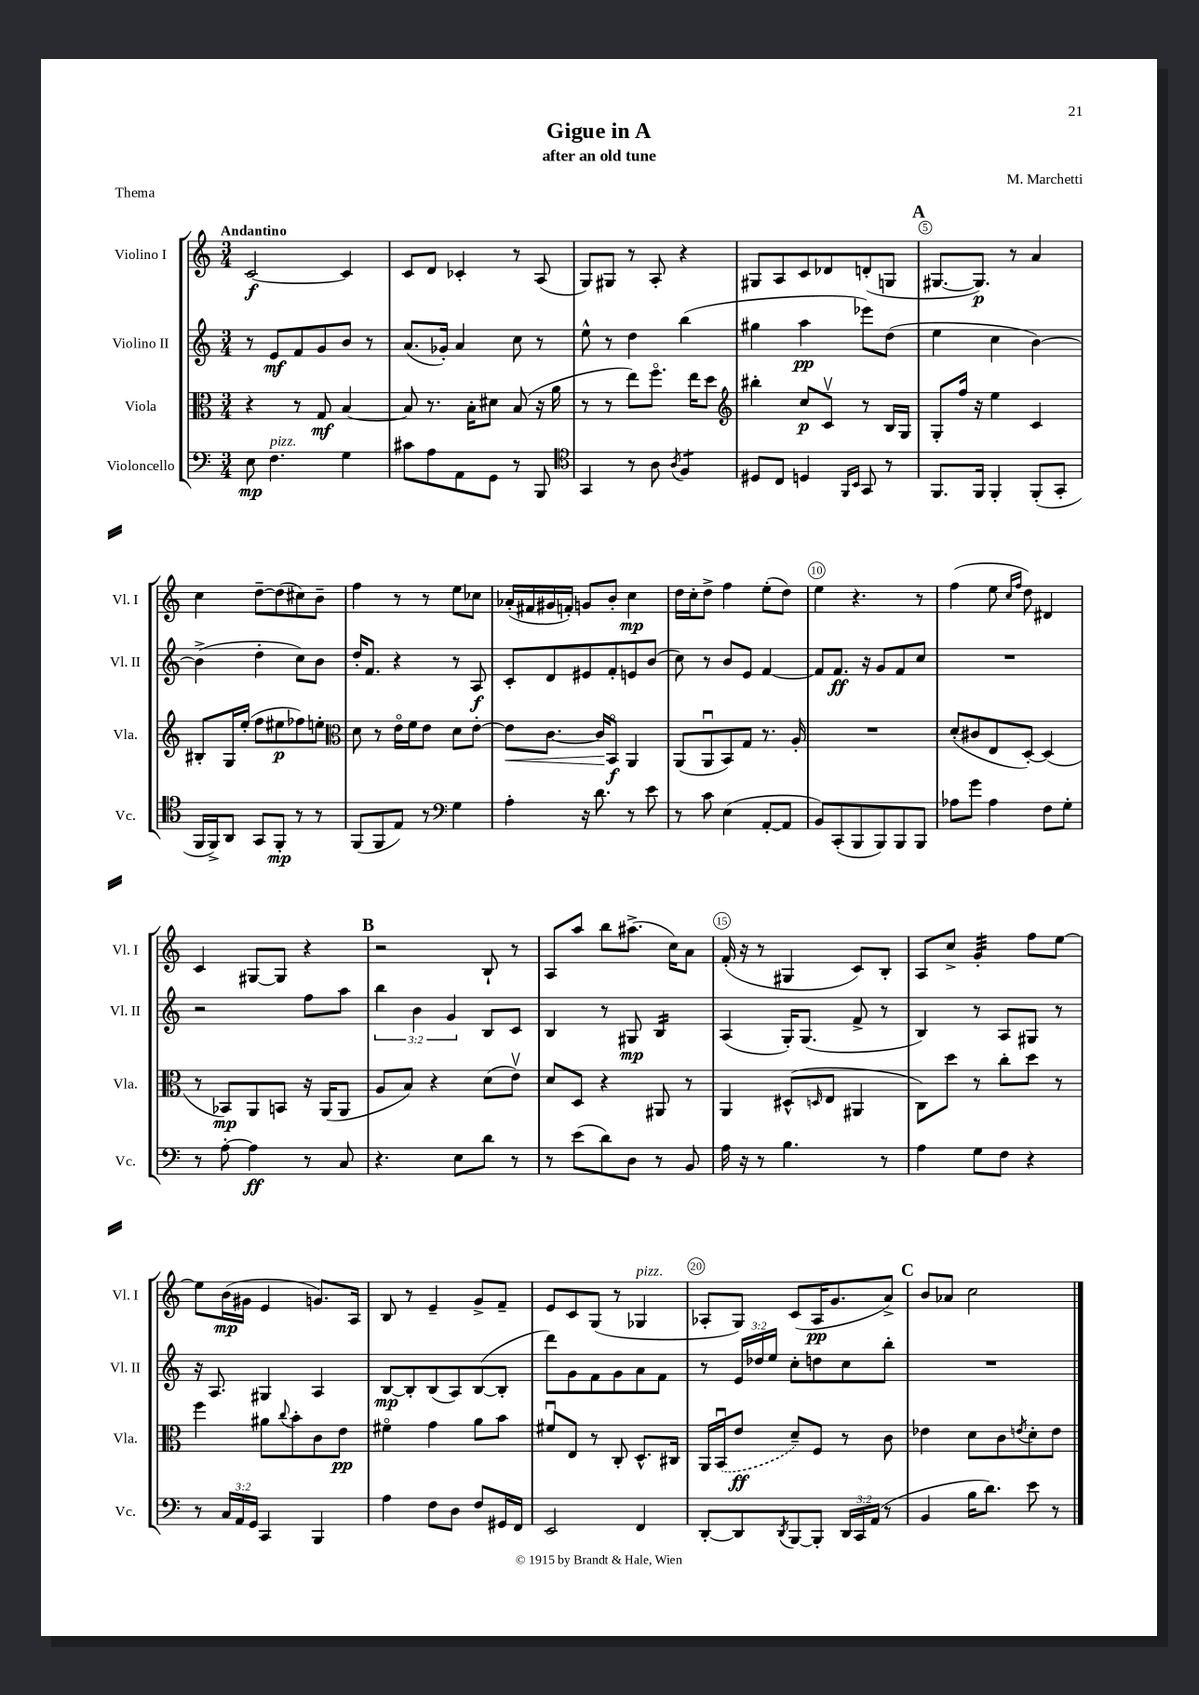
\header { title = "Gigue in A" composer = "M. Marchetti" subtitle = "after an old tune" piece = "Thema" }
<<
\new StaffGroup <<
\new Staff = "s0" \with { instrumentName = "Violino I" shortInstrumentName = "Vl. I" } {
    \clef treble \key c \major \numericTimeSignature \time 3/4 \tempo "Andantino"
    c'2~\f c'4 |
    c'8 d'8 ces'4-. r8 a8( |
    g8) gis8 r8 a8-. r4 |
    gis8 a8 c'8 des'8 d'8-.( g8 |
    \mark \markup { \bold "A" } gis8.~ gis8.\p) r8 a'4 |
    c''4 d''8~-- d''8( cis''8) b'8-- |
    f''4 r8 r8 e''8 ces''8 |
    aes'16-.( fis'16 gis'16 f'16-.) g'8 b'8-. c''4\mp |
    d''16 c''16-. d''8-> f''4 e''8-.( d''8) |
    e''4 r4. r8 |
    f''4( e''8 \grace { c''16 f''16 } d''8) dis'4 |
    c'4 gis8~ gis8 r4 |
    \mark \markup { \bold "B" } r2 b8-! r8 |
    a8 a''8 b''8 ais''8.->( c''16) a'8 |
    f'16-.( r16 r8 gis4 c'8) b8-. |
    a8 c''8-> g'4:32-. f''8 e''8~ |
    e''8 b'16\mp( gis'16 e'4 g'8.) a16 |
    b8 r8 e'4-- g'8-> f'8-- |
    e'8 c'8 g8( r8 ges4^\markup { \italic "pizz." } |
    aes8-. g8) c'8( aes16\pp g'8. a'8->) |
    \mark \markup { \bold "C" } b'8 aes'8 c''2 \bar "|." |
}
\new Staff = "s1" \with { instrumentName = "Violino II" shortInstrumentName = "Vl. II" } {
    \clef treble \key c \major \numericTimeSignature \time 3/4 \override Staff.TupletNumber.text = #tuplet-number::calc-fraction-text
    r8 e'8\mf f'8 g'8 b'8 r8 |
    a'8.( ges'16-.) a'4 c''8 r8 |
    e''8-^ r8 d''4 b''4( |
    gis''4 a''4\pp ees'''8) d''8( |
    \mark \markup { \bold "A" } e''4 c''4 b'4~) |
    b'4->( d''4-. c''8) b'8 |
    d''16-. f'8. r4 r8 a8\f |
    c'8-. d'8 eis'8 f'8-. e'8 b'8( |
    c''8) r8 b'8 e'8 f'4~ |
    f'8 f'8.\ff r16 g'8 f'8 c''8 |
    R2. |
    r2 f''8 a''8 |
    \mark \markup { \bold "B" } \tuplet 3/2 { b''4 b'4 g'4 } b8 c'8 |
    b4 r8 gis8\mp b4:16 |
    a4( g16-.) g8.( f'8-> r8 |
    b4) r8 a8 gis8 r8 |
    r16 a8. gis4 a4 |
    b8~\mp b8-. b8( a8) b8~( b8-. |
    d'''8) g'8 f'8 g'8 a'8 f'8 |
    r8 \tuplet 3/2 { e'16 des''16 e''16 } c''8-. d''8 c''8 b''8-. |
    \mark \markup { \bold "C" } R2. \bar "|." |
}
\new Staff = "s2" \with { instrumentName = "Viola" shortInstrumentName = "Vla." } {
    \clef alto \key c \major \numericTimeSignature \time 3/4
    r4 r8 g8\mf b4~ |
    b8 r8. b16-. dis'8 b8( r16 a'16 |
    r8 r8 e''8) f''8.\flageolet e''16 d''8 |
    \clef treble bis''4-. c''8\p c'8\upbow r8 b16 g16 |
    \mark \markup { \bold "A" } g8-. f''16 r16 e''4 c'4 |
    bis8-. g16 e''16-.( f''8 eis''8\p fes''8) e''8-. |
    \clef alto d'8 r8 e'16\flageolet f'16 e'8 d'8 e'8~-. |
    e'8\< c'8.~ c'16\! b,8\flageolet\f a,4 |
    a,8( a,8\downbow b,8) g8 r8. a16-. |
    R2. |
    d'8-.( cis'8 e8 d8~-.) d4( |
    r8 bes,8\mp) a,8 b,8 r16 a,16( a,8 |
    \mark \markup { \bold "B" } a8 b8) r4 d'8( e'8\upbow) |
    d'8 d8 r4 ais,8 r8 |
    a,4 dis8-^( \grace { d16 } e8 ais,4 |
    c8) d''8 r8 c''8-. d''8 r8 |
    f''4 ais'8 \appoggiatura { c''8 } b'8-. c'8 e'8\pp |
    fis'4\flageolet g'4 a'8 b'8 |
    fis'8\downbow e8 r8 c8-. d8.-^ cis16 |
    a,16 \once \slurDashed b,16\downbow( e'8\ff d'8--) f8 r8 c'8 |
    \mark \markup { \bold "C" } ees'4 d'8 c'8 \acciaccatura { e'8 } d'8-. e'8 \bar "|." |
}
\new Staff = "s3" \with { instrumentName = "Violoncello" shortInstrumentName = "Vc." } {
    \clef bass \key c \major \numericTimeSignature \time 3/4 \override Staff.TupletNumber.text = #tuplet-number::calc-fraction-text
    e8\mp f4.^\markup { \italic "pizz." } g4 |
    cis'8 a8 a,8 g,8 r8 b,,8 |
    \clef tenor g,4 r8 a8 \acciaccatura { a8 } f4:8 |
    dis8 c8 d4 \grace { f,16 b,16 } g,8 r8 |
    \mark \markup { \bold "A" } f,8. f,16 f,4-. f,8-.( g,8-. |
    f,16 f,16->) a,8 g,8 f,8-.\mp r8 r8 |
    f,8( f,8 e8) r8 \clef bass g4 |
    a4-. r16 d'8. r8 e'8 |
    r8 c'8 e4( a,8~-. a,8 |
    b,8) c,8-.( b,,8 b,,8) b,,8 b,,8 |
    aes8 g'8 aes4 f8 g8-. |
    r8 a8~-. a4\ff r8 c8 |
    \mark \markup { \bold "B" } r4. e8 d'8 r8 |
    r8 e'8( d'8) d8 r8 b,8 |
    a16 r16 r8 b4. r8 |
    a4 g8 f8 r4 |
    r8 \tuplet 3/2 { c16 a,16 g,16 } c,4 b,,4 |
    a4 f8 d8 f8 gis,16 f,16 |
    e,2 f,4 |
    d,8~-. d,8 \acciaccatura { d,8 } b,,8~ b,,8-. \tuplet 3/2 { d,16 c,16 a,16( } r8 |
    \mark \markup { \bold "C" } b,4 b16 d'8.) e'8 r8 \bar "|." |
}
>>
>>
\layout { \context { \Score \override BarNumber.break-visibility = ##(#f #t #t) barNumberVisibility = #(every-nth-bar-number-visible 5) \override BarNumber.stencil = #(make-stencil-circler 0.1 0.3 ly:text-interface::print) } }
